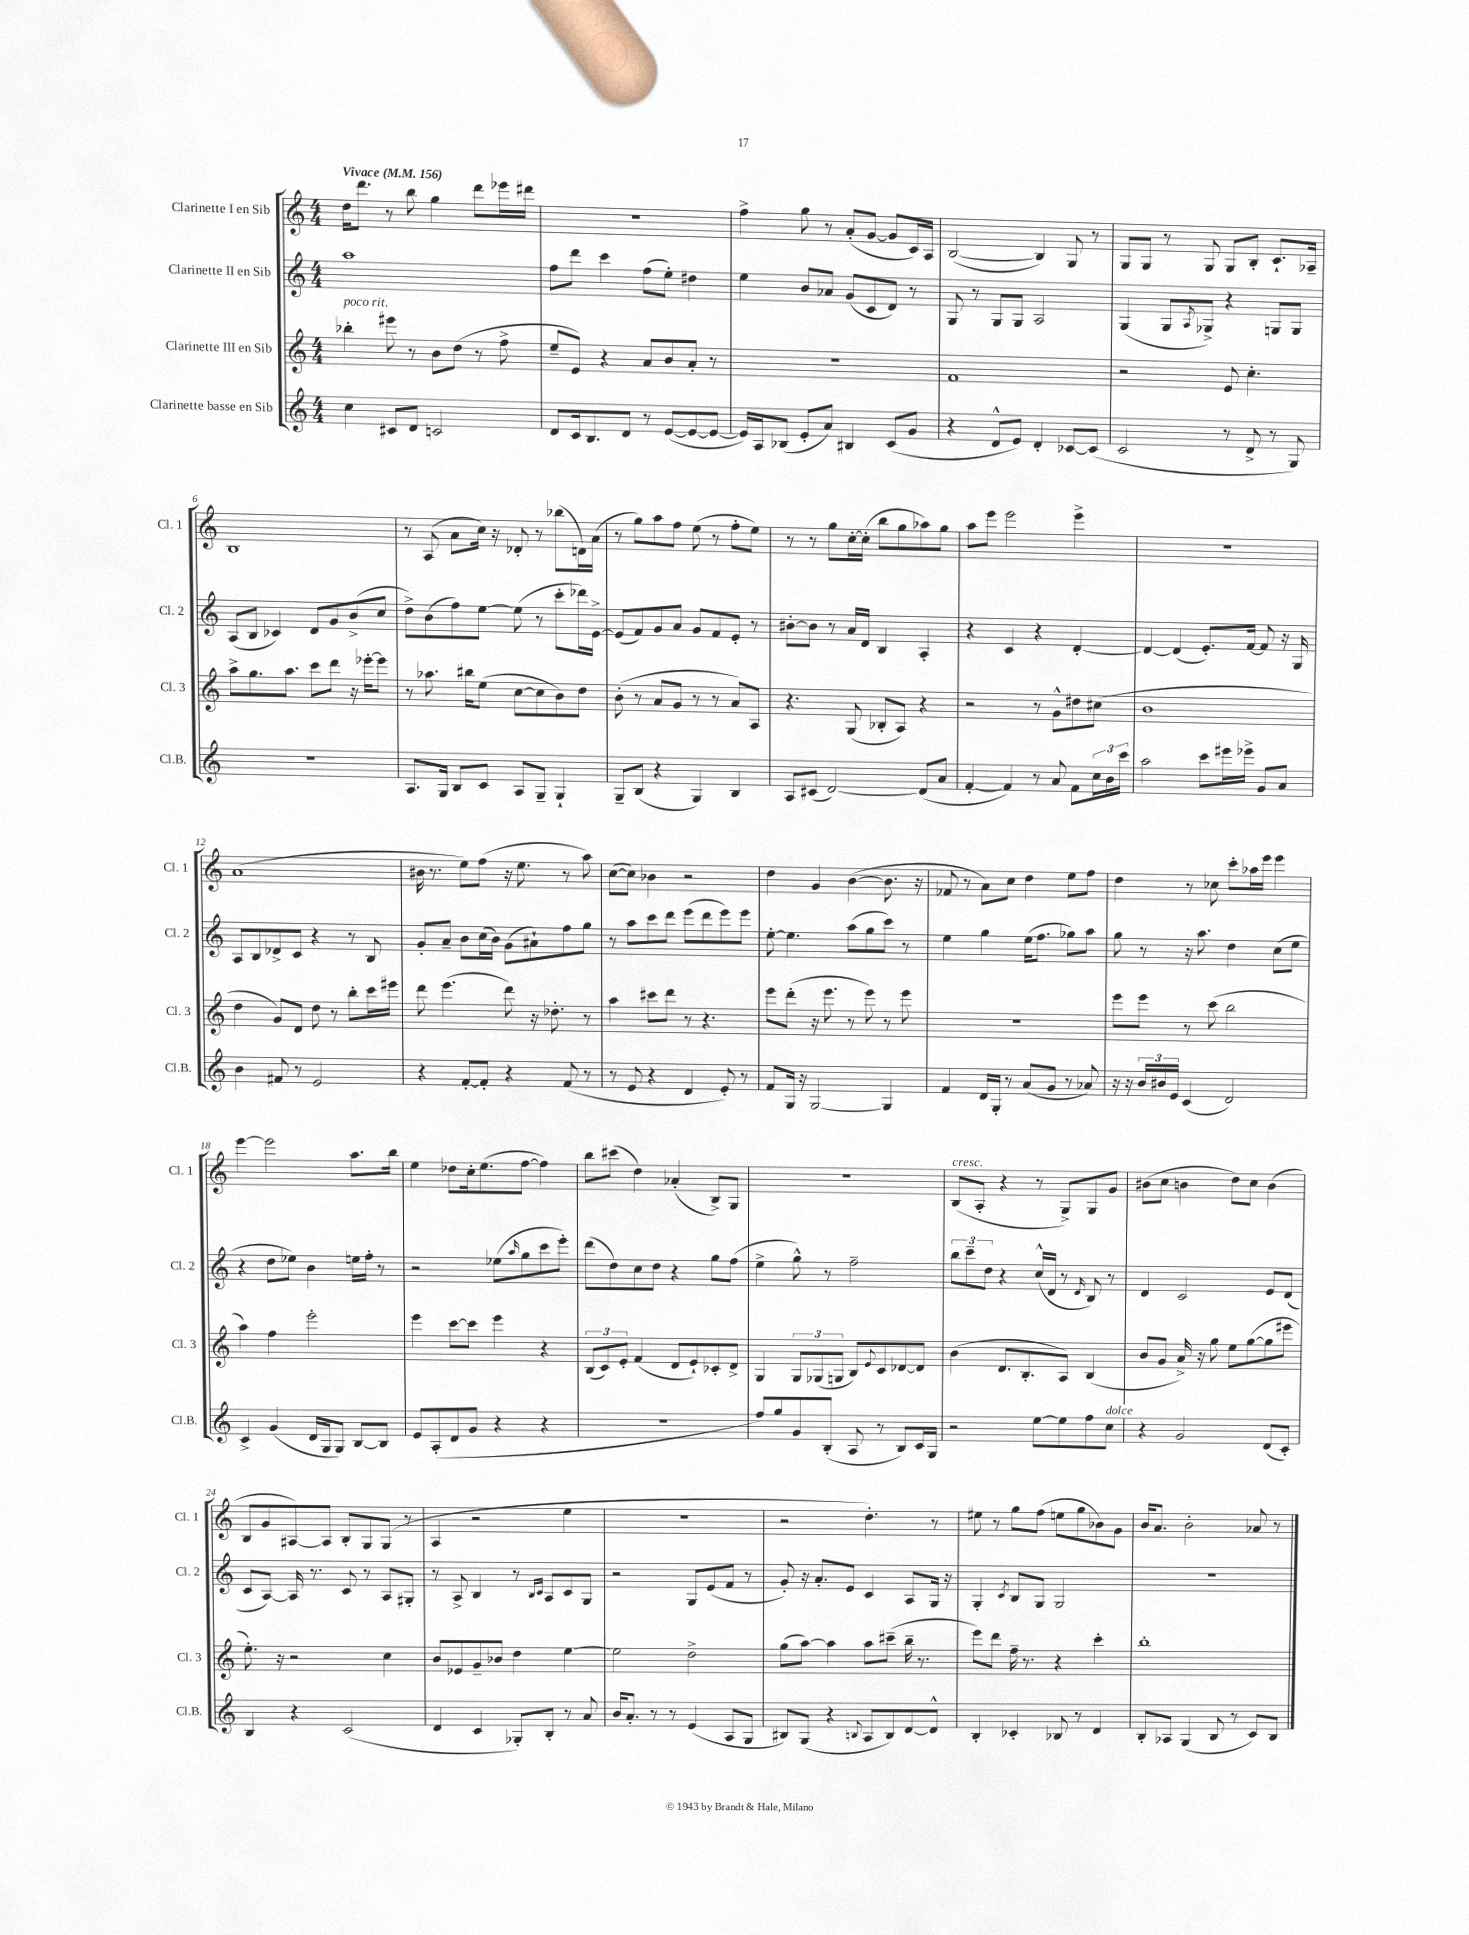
<<
\new StaffGroup <<
\new Staff = "s0" \with { instrumentName = "Clarinette I en Sib" shortInstrumentName = "Cl. 1" } {
    \clef treble \key c \major \numericTimeSignature \time 4/4 \tempo "Vivace" 4 = 156
    d''16 d'''8. r8 b''8 g''4 d'''8 ees'''16 dis'''16 |
    R1 |
    f''4-> g''8 r8 a'8-.( g'8~ g'8 c'16) a16 |
    b2~( b4) g8 r8 |
    g8 g8 r8 g8 g8 b8-. c'8.-! aes16-- |
    b1 |
    r8 a8( a'8 c''16) r16 des'8-. r8 bes''8( d'16) a'16( |
    r8 g''8) a''8 f''8 e''8( r8 f''8-. e''8) |
    r8 r8 g''8 c''16~-. c''16-.( b''8 g''8 aes''8) g''8 |
    a''8 e'''8 e'''2 e'''4-> |
    R1 |
    a'1( |
    bis'16 r8. e''8) f''8( r16 e''8. r8 a''8) |
    c''8~( c''8) bes'4 r2 |
    d''4 g'4 b'4~( b'8. r16 |
    fes'8 r8 a'8) c''8 d''4 e''8 f''8 |
    d''4 r8 ces''8 c'''8-. aes''16 e'''16 e'''4 |
    e'''4~ e'''2 a''8. b''16 |
    e''4 des''8 c''16-. e''8.( f''8~ f''4) |
    b''8 cis'''8( d''4) aes'4-.( b8->) g8 |
    r1 |
    b8^\markup { \italic "cresc." }( a8-. r4 r8 g8->) g8 g'8 |
    bis'8( c''8 b'4 d''8) c''8 b'4( |
    b8 g'8 ais8~) ais8 b8-. g8 g8( r8 |
    a4 r2 e''4 |
    R1 |
    r2 d''4.-.) r8 |
    eis''8 r8 g''8 f''8( e''8 g''8 bes'8) g'8 |
    b'16 a'8. b'2-. aes'8 r8 \bar "|." |
}
\new Staff = "s1" \with { instrumentName = "Clarinette II en Sib" shortInstrumentName = "Cl. 2" } {
    \clef treble \key c \major \numericTimeSignature \time 4/4
    a''1 |
    f''8 d'''8 c'''4 f''8( e''8-.) dis''4 |
    e''4 b'8 aes'8 g'8( c'8 d'8) r8 |
    g8 r8 g8 g8 a2 |
    g4( g8 \acciaccatura { a8 } ges8->) r4 g8 g8 |
    a8( b8 ces'4) d'8 g'8 b'8->( c''8 |
    d''8->) b'8( f''8) e''8~ e''8( r8 c'''8-. des'''16) e'16~-> |
    e'8( f'8) g'8 a'8 g'8 f'8 e'8-. r8 |
    bis'8~-. bis'8 r8 a'16 d'16 b4 a4-. |
    r4 c'4 r4 d'4~-. |
    d'4~ d'4( e'8.-.) f'16~ f'8 r16 g16 |
    a8 b8 des'8-> c'8 r4 r8 b8 |
    g'8-. a'8-- b'8 c''16( b'16) g'8( ais'8-!) f''8 g''8 |
    r8 a''8 c'''8 d'''8 e'''8( d'''8 e'''8) e'''8 |
    e''8~-. e''4. a''8( g''8 c'''8) r8 |
    e''4 g''4 e''16( f''8. ges''8) a''8 |
    g''8 r8 r16 a''8. d''4 c''8( e''8 |
    r4 d''8 ees''8) b'4 e''16 f''16-. r8 |
    r2 ees''8( \grace { a''16 } g''8 c'''8 e'''8-.) |
    d'''8( d''8) c''8 d''8 r4 g''8 f''8( |
    e''4-> g''8-^) r8 f''2-- |
    \tuplet 3/2 { b''8 c'''8-- d''8 } r4 c''16-^( d'16 r8 \grace { d'16 } b8) r8 |
    d'4 c'2 e'8 d'8( |
    c'8 a8~) a16 r8. c'8 r8 a8 gis8-. |
    r8 a8-> b4 r8 \grace { b16 c'16 } a8 c'8 g8 |
    r2 g8 e'8( f'8 r8 |
    g'8-.) r16 a'8.-. e'8 c'4 a8 g16 r16 |
    g4-. \acciaccatura { c'8 } b8 g8 g2 |
    R1 \bar "|." |
}
\new Staff = "s2" \with { instrumentName = "Clarinette III en Sib" shortInstrumentName = "Cl. 3" } {
    \clef treble \key c \major \numericTimeSignature \time 4/4
    bes''4-.^\markup { \italic "poco rit." } eis'''8 r8 b'8 d''8( r8 f''8-> |
    e''8-- e'8) r4 a'8 b'8 a'8-. r8 |
    R1 |
    f'1 |
    r2 e'8 c''4.-. |
    a''8-> g''8. a''8. c'''8 d'''8 r16 ees'''16~-. ees'''8 |
    r8 aes''8. bis''16 e''8( c''8~ c''8 b'8) d''8 |
    b'8-.( r8 a'8 g'8 r8 r8 a'8) a8 |
    r4. g8( bes8-. a8) r4 |
    r2 r8 g'8-^ dis''8 cis''8( |
    b'1 |
    d''4 g'8) d'8 d''8 r8 b''8-. c'''16 eis'''16 |
    d'''8 e'''4.( d'''8) r16 des''8.-. r8 |
    a''4 cis'''8 d'''8 r8 r4. |
    e'''8 d'''8-.( r16 e'''8. r8 e'''8) r8 e'''8 |
    R1 |
    e'''8 e'''8 r8 c'''8( b''2 |
    a''4) f''4 e'''2-. |
    e'''4 c'''8~ c'''8 e'''4 r4 |
    \tuplet 3/2 { b8( c'8) e'8-. } f'4( d'8 e'8-!) ces'8-. d'8-> |
    g4 \tuplet 3/2 { g8 ges8( g8 } b8) \appoggiatura { e'8 } c'8 des'8~ des'8 |
    b'4( d'8. b8.-. a8) b4( |
    b'8 g'8 a'16->) r16 g''8 e''8 g''8~( g''8 eis'''8 |
    e''8.-.) r16 r2 c''4 |
    b'8 ees'8 g'8-- bes'8 d''4 e''4~ |
    e''2 d''2-> |
    g''8( a''8~) a''4 a''8 cis'''8--( b''16-- r8. |
    e'''8) d'''8 f''16-- r8. r4 c'''4-. |
    b''1-. \bar "|." |
}
\new Staff = "s3" \with { instrumentName = "Clarinette basse en Sib" shortInstrumentName = "Cl.B." } {
    \clef treble \key c \major \numericTimeSignature \time 4/4
    c''4 cis'8 d'8 c'2 |
    d'8 c'16 b8. d'8 r8 e'8~( e'8~ e'8~ |
    e'16) a16 bes8( e'8-. a'8) bis4 c'8( g'8 |
    r4 d'8-^ e'8) d'4-. ces'8~ ces'8( |
    c'2 r8 d'8-> r8 g8) |
    R1 |
    a8. g16 b8 c'8 a8 g8-- g4-! |
    g8-- b8( r4 g4) b4 |
    a8 cis'8( d'2~) d'8( a'8 |
    f'4~-. f'4) r8 a'8 f'8 \tuplet 3/2 { c''16 b'16 c'''16 } |
    a''2 c'''8 eis'''16 ees'''16-> g'8 a'8 |
    b'4 fis'8 r8 e'2 |
    r4 f'8~-. f'8-. r4 f'8( r8 |
    r8 e'8 r4 d'4 e'8-.) r8 |
    f'8 g16 r16 g2~ g4 |
    f'4 d'16 g16-. r8 a'8( g'8 r8 aes'8) |
    r16 r16 \tuplet 3/2 { b'16 bis'16 e'16 } c'4( d'2) |
    c'4-> g'4( d'16 g16 g8) b8~ b8 |
    e'8 a8-.( d'8 g'8 r4 r4 |
    R1 |
    f''8) g''8 g'8 b8-.( a8 r8 b8) c'16 g16 |
    r2 e''8~ e''8 f''8 c''8^\markup { \italic "dolce" } |
    r4 g'2 d'8( c'8-.) |
    b4 r4 c'2( |
    d'4 c'4 ges8-.) b8-. r8 a'8 |
    b'16 a'8.-. r8 r8 e'4( a8 g8 |
    bis8) g8( r4 \appoggiatura { b8 } a8 b8) d'8~ d'8-^ |
    b4-. ces'4-. bes8 r8 d'4 |
    b8-. aes8 g4( b8 r8 c'8) b8 \bar "|." |
}
>>
>>
